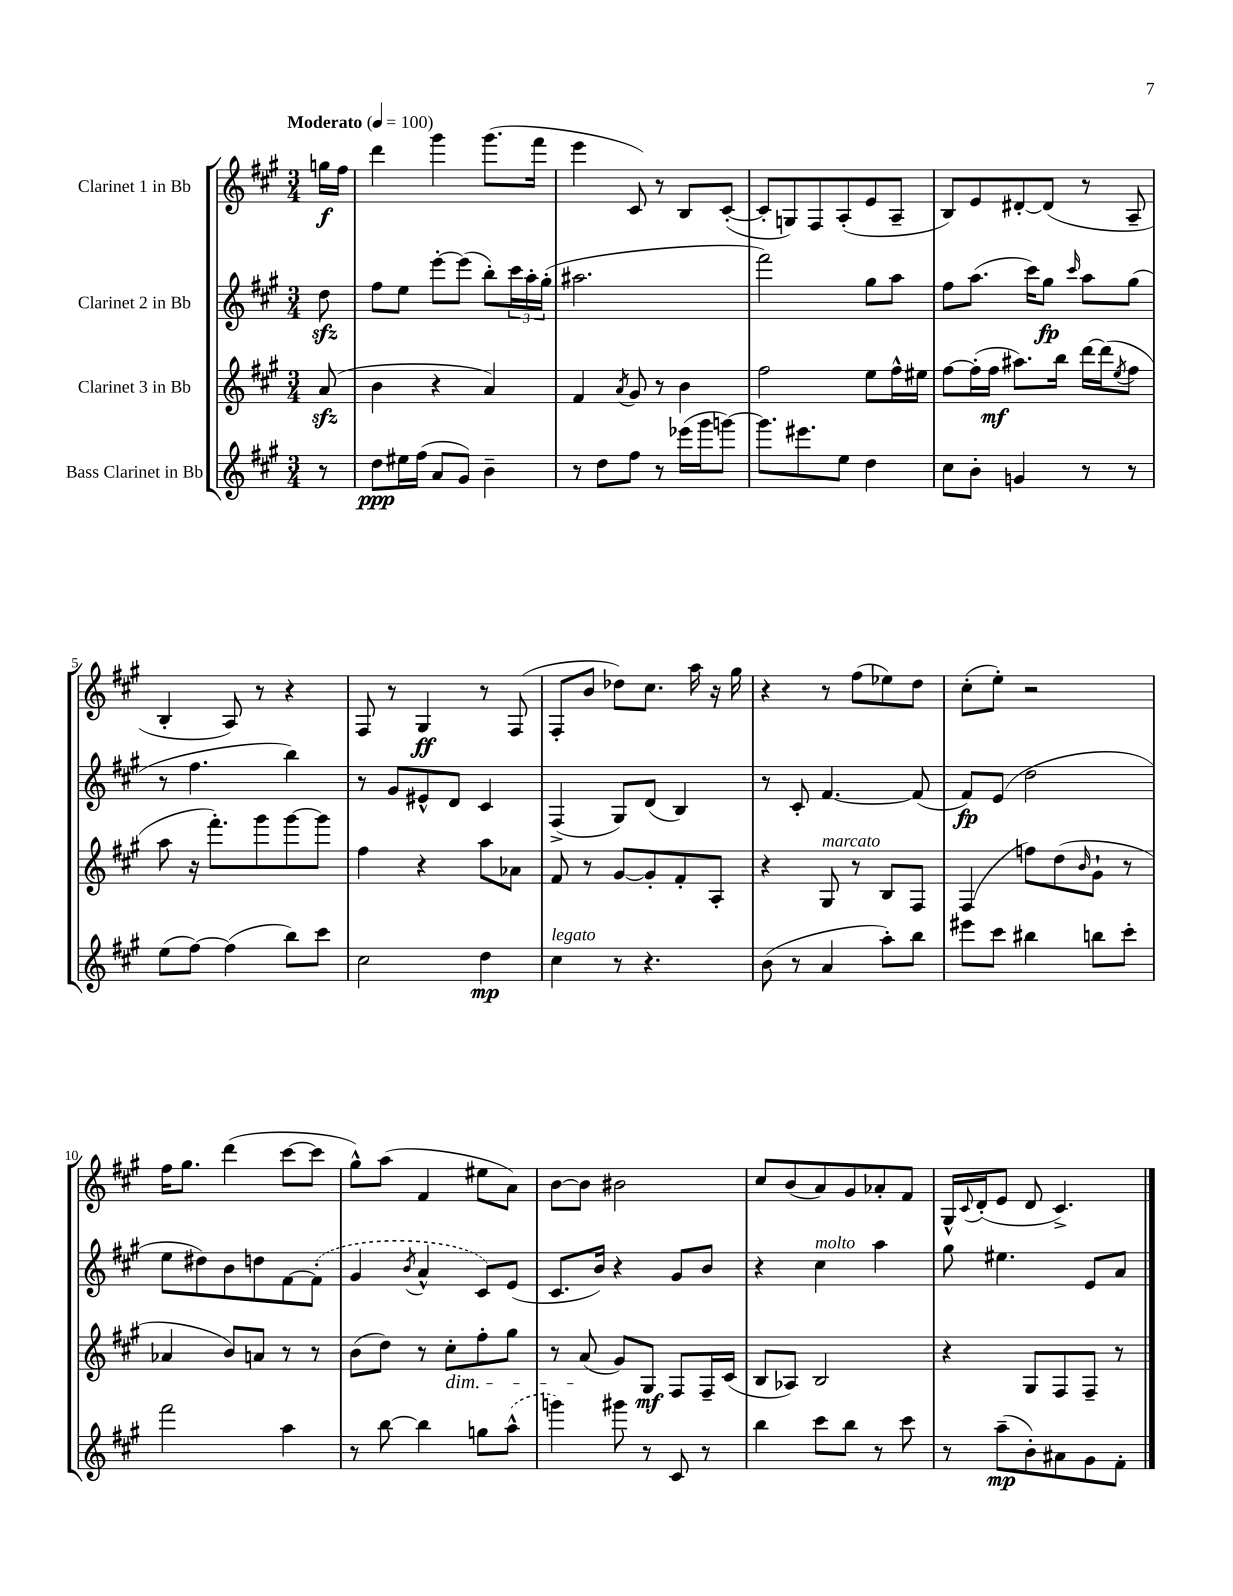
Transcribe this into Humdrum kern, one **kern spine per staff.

**kern	**dynam	**kern	**dynam	**kern	**dynam	**kern	**dynam
*part4	*part4	*part3	*part3	*part2	*part2	*part1	*part1
*staff4	*staff4	*staff3	*staff3	*staff2	*staff2	*staff1	*staff1
*I"Bass Clarinet in Bb	*	*I"Clarinet 3 in Bb	*	*I"Clarinet 2 in Bb	*	*I"Clarinet 1 in Bb	*
*clefG2	*	*clefG2	*	*clefG2	*	*clefG2	*
*k[f#c#g#]	*	*k[f#c#g#]	*	*k[f#c#g#]	*	*k[f#c#g#]	*
*M3/4	*	*M3/4	*	*M3/4	*	*M3/4	*
*MM100	*	*MM100	*	*MM100	*	*MM100	*
=	=	=	=	=	=	=	=
!	!	!	!	!	!	!LO:TX:a:B:t=Moderato	!
8r	.	(8azz/	.	8ddzz\	.	16ggn\LL	f
.	.	.	.	.	.	16ff#\JJ	.
=1	=1	=1	=1	=1	=1	=1	=1
8dd\L	ppp	4b\	.	8ff#\L	.	4ddd\	.
16ee#X\L	.	.	.	8ee\J	.	.	.
(16ff#\JJ	.	.	.	.	.	.	.
8a/L	.	4r	.	[8eee'\L	.	4ggg#\	.
8g#/J)	.	.	.	(8eee\J]	.	.	.
4b~\	.	4a/)	.	8bb'\L)	.	(8.ggg#\L	.
.	.	.	.	24ccc#\L	.	.	.
.	.	.	.	24aa'\	.	.	.
.	.	.	.	.	.	16fff#\Jk	.
.	.	.	.	(24gg#'\JJ	.	.	.
=2	=2	=2	=2	=2	=2	=2	=2
8r	.	4f#/	.	2.aa#X\	.	4eee\	.
8dd\L	.	.	.	.	.	.	.
.	.	8qa/	.	.	.	.	.
8ff#\J	.	8g#/	.	.	.	8c#/)	.
8r	.	8r	.	.	.	8r	.
(16eee-X\LL	.	4b\	.	.	.	8B/L	.
16ggg#\J	.	.	.	.	.	.	.
[8gggn\J)	.	.	.	.	.	([8c#'/J	.
=3	=3	=3	=3	=3	=3	=3	=3
8.ggg\L]	.	2ff#\	.	2fff#\)	.	8c#'/L]	.
.	.	.	.	.	.	8Gn/)	.
8.eee#X\	.	.	.	.	.	.	.
.	.	.	.	.	.	8F#/	.
8ee\J	.	.	.	.	.	(8A'/	.
4dd\	.	8ee\L	.	8gg#\L	.	8e/	.
.	.	16ff#^^\L	.	8aa\J	.	8A~/J	.
.	.	16ee#X\JJ	.	.	.	.	.
=4	=4	=4	=4	=4	=4	=4	=4
8cc#\L	.	[8ff#\L	.	8ff#\L	.	8B/L)	.
8b'\J	.	(16ff#'\L]	.	(8.aa\J	.	8e/	.
.	.	16ff#\JJ	mf	.	.	.	.
4gn/	.	8.aa#X\L)	.	.	.	[8d#X'/	.
.	.	.	.	16ccc#\KL)	.	.	.
.	.	.	.	8gg#\J	fp	(8d#/J]	.
.	.	16bb\Jk	.	.	.	.	.
.	.	.	.	16qqccc#/	.	.	.
8r	.	[16ddd\LL	.	8aa\L	.	8r	.
.	.	(16ddd\J]	.	.	.	.	.
.	.	8qee/	.	.	.	.	.
8r	.	8ff#\J	.	(8gg#\J	.	8A~/	.
!!LO:LB:g=z
=5	=5	=5	=5	=5	=5	=5	=5
(8ee\L	.	8aa\	.	8r	.	4B'/	.
[8ff#\J)	.	16r	.	4.ff#\	.	.	.
.	.	8.fff#'\L)	.	.	.	.	.
(4ff#\]	.	.	.	.	.	8A/)	.
.	.	8ggg#\	.	.	.	8r	.
8bb\L)	.	[8ggg#\	.	4bb\)	.	4r	.
8ccc#\J	.	8ggg#\J]	.	.	.	.	.
=6	=6	=6	=6	=6	=6	=6	=6
2cc#\	.	4ff#\	.	8r	.	8F#/	.
.	.	.	.	8g#/L	.	8r	.
.	.	4r	.	8e#X^^/	.	4G#/	ff
.	.	.	.	8d/J	.	.	.
4dd\	mp	8aa\L	.	4c#/	.	8r	.
.	.	8a-X\J	.	.	.	(8F#/	.
=7	=7	=7	=7	=7	=7	=7	=7
!LO:TX:a:i:t=legato	!	!	!	!	!	!	!
4cc#\	.	8f#/	.	(4F#^/	.	8F#'/L	.
.	.	8r	.	.	.	8b/J	.
8r	.	[8g#/L	.	8G#/L)	.	8dd-X\L)	.
4.r	.	8g#'/]	.	(8d/J	.	8.cc#\J	.
.	.	8f#'/	.	4B/)	.	.	.
.	.	.	.	.	.	16aa\	.
.	.	8A'/J	.	.	.	16r	.
.	.	.	.	.	.	16gg#\	.
=8	=8	=8	=8	=8	=8	=8	=8
(8b\	.	4r	.	8r	.	4r	.
8r	.	.	.	8c#'/	.	.	.
!	!	!LO:TX:a:i:t=marcato	!	!	!	!	!
4a/	.	8G#/	.	[4.f#/	.	8r	.
.	.	8r	.	.	.	(8ff#\L	.
8aa'\L)	.	8B/L	.	.	.	8ee-X\)	.
8bb\J	.	8F#/J	.	(8f#/]	.	8dd\J	.
=9	=9	=9	=9	=9	=9	=9	=9
8eee#X\L	.	(4F#/	.	8f#/L)	fp	(8cc#'\L	.
8ccc#\J	.	.	.	(8e/J	.	8ee'\J)	.
4bb#X\	.	8ffn\L)	.	2dd\	.	2r	.
.	.	(8dd\	.	.	.	.	.
.	.	16qqb/	.	.	.	.	.
8bbn\L	.	8g#`\J	.	.	.	.	.
8ccc#'\J	.	8r	.	.	.	.	.
!!LO:LB:g=z
=10	=10	=10	=10	=10	=10	=10	=10
2fff#\	.	4a-X/	.	8ee\L	.	16ff#\KL	.
.	.	.	.	.	.	8.gg#\J	.
.	.	.	.	8dd#X\)	.	.	.
.	.	8b/L)	.	8b\	.	(4ddd\	.
.	.	8an/J	.	8ddn\	.	.	.
4aa\	.	8r	.	[8f#\	.	[8ccc#\L	.
.	.	8r	.	(8f#'\J]	.	8ccc#\J]	.
=11	=11	=11	=11	=11	=11	=11	=11
8r	.	(8b\L	.	4g#/	.	8gg#^^\L)	.
[8bb\	.	8dd\J)	.	.	.	(8aa\J	.
.	.	.	.	8qb/	.	.	.
4bb\]	.	8r	.	4a^^/	.	4f#/	.
!	!	!LO:TX:b:i:t=dim.	!	!	!	!	!
.	.	8cc#'\L	.	.	.	.	.
8ggn\L	.	8ff#'\	.	8c#/L)	.	8ee#X\L	.
(8aa^^\J	.	8gg#\J	.	(8e/J	.	8a\J)	.
=12	=12	=12	=12	=12	=12	=12	=12
4gggn\)	.	8r	.	8.c#/L	.	[8b\L	.
.	.	(8a/	.	.	.	8b\J]	.
.	.	.	.	16b/Jk)	.	.	.
8ggg#X\	.	8g#/L)	.	4r	.	2b#X\	.
8r	.	8G#/J	mf	.	.	.	.
8c#/	.	8F#/L	.	8g#/L	.	.	.
8r	.	16F#~/L	.	8b/J	.	.	.
.	.	(16c#/JJ	.	.	.	.	.
=13	=13	=13	=13	=13	=13	=13	=13
4bb\	.	8B/L	.	4r	.	8cc#/L	.
.	.	8A-X/J)	.	.	.	(8b/	.
!	!	!	!	!LO:TX:a:i:t=molto	!	!	!
8ccc#\L	.	2B/	.	4cc#\	.	8a/)	.
8bb\J	.	.	.	.	.	8g#/	.
8r	.	.	.	4aa\	.	8a-X'/	.
8ccc#\	.	.	.	.	.	8f#/J	.
=14	=14	=14	=14	=14	=14	=14	=14
8r	.	4r	.	8gg#\	.	16G#^^/LL	.
.	.	.	.	.	.	8qqc#/	.
.	.	.	.	.	.	(16d'/J	.
(8aa~\L	mp	.	.	4.ee#X\	.	8e/J	.
8b'\)	.	8G#/L	.	.	.	8d/	.
8a#X\	.	8F#/	.	.	.	4.c#^/)	.
8g#\	.	8F#~/J	.	8e/L	.	.	.
8f#'\J	.	8r	.	8a/J	.	.	.
==	==	==	==	==	==	==	==
*-	*-	*-	*-	*-	*-	*-	*-
